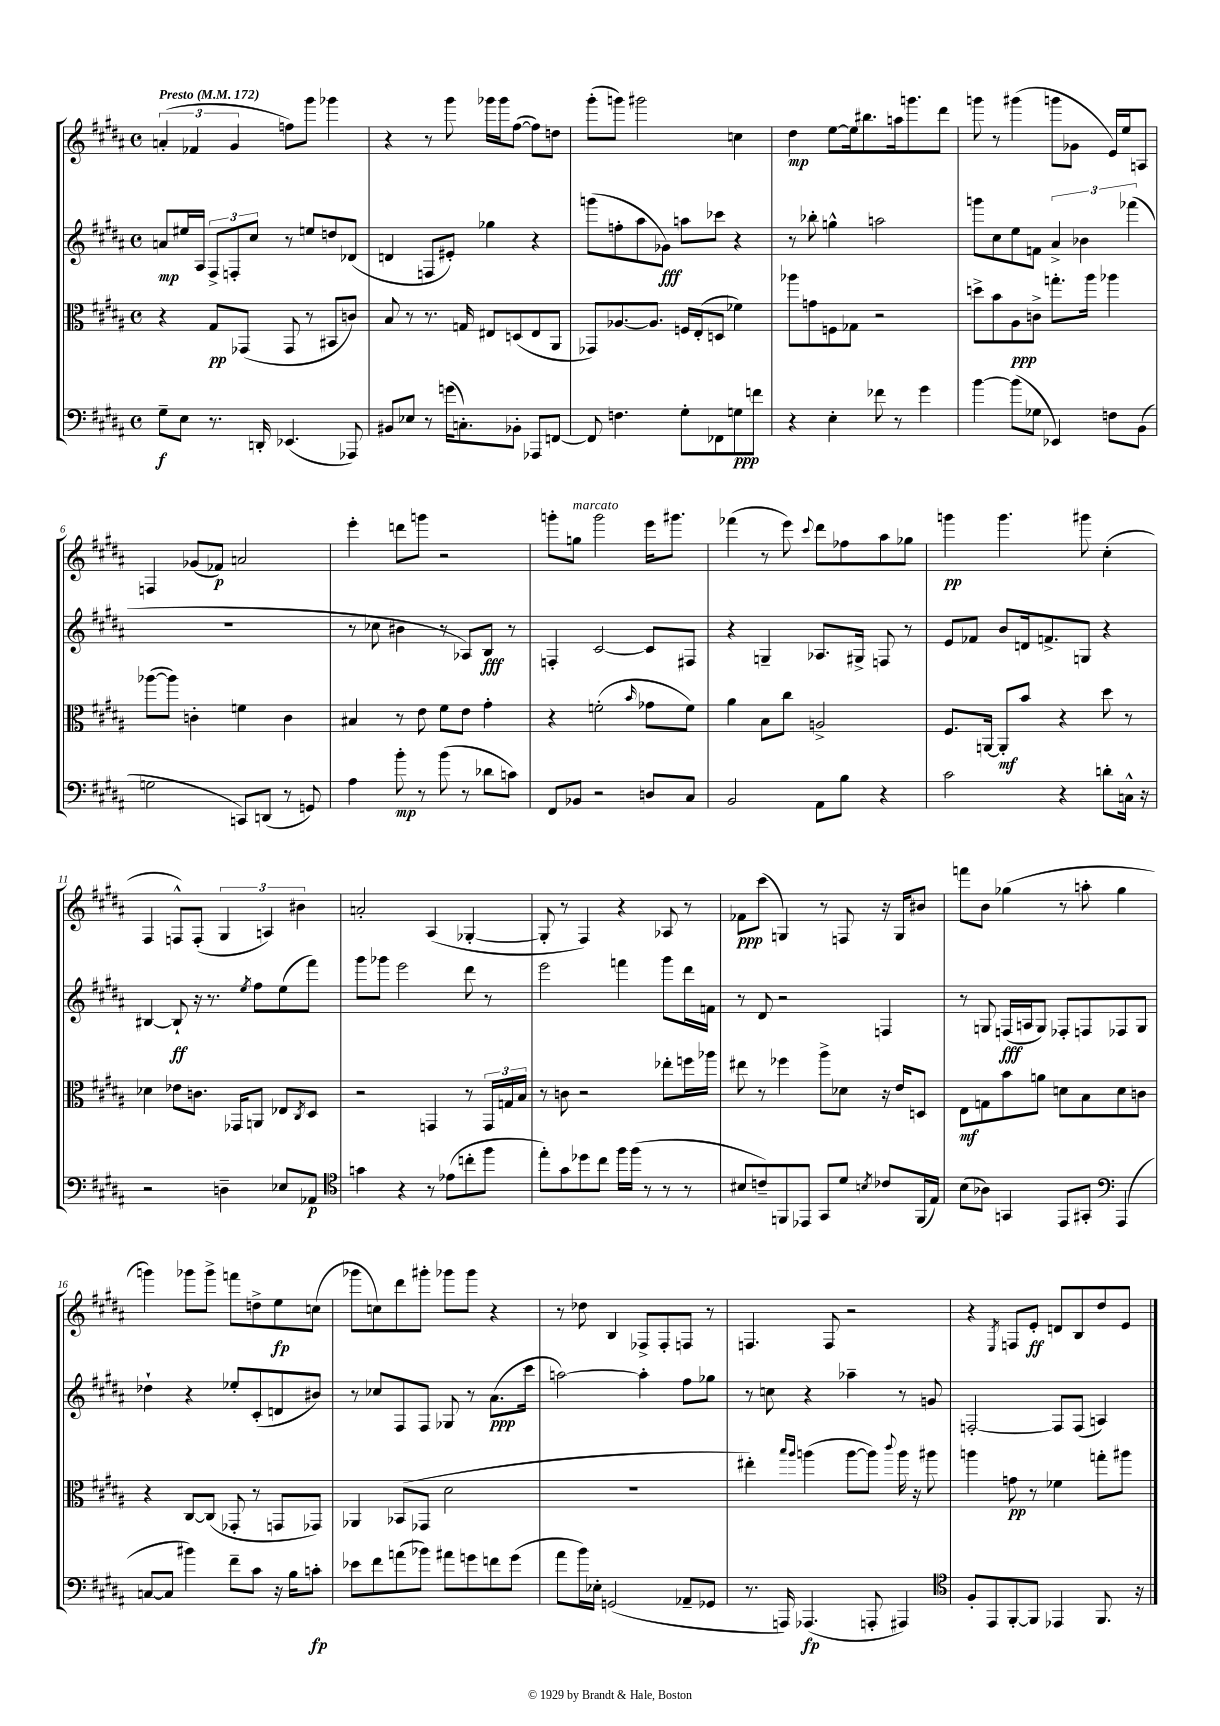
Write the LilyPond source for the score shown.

<<
\new StaffGroup <<
\new Staff = "s0" {
    \clef treble \key b \major \defaultTimeSignature \time 4/4 \tempo "Presto" 4 = 172
    \tuplet 3/2 { a'4-.( fes'4 gis'4 } f''8) gis'''8 ges'''4 |
    r4 r8 gis'''8 ges'''16 ges'''16 fis''8~( fis''8) d''8 |
    gis'''8-.( g'''8) gis'''2 c''4 |
    dis''4\mp e''8~ e''16 bis''8. a''16 g'''8. dis'''8 |
    g'''8 r8 gis'''4( g'''8 ges'8 e'16) e''16 a8 |
    f4 ges'8( fes'8\p) a'2 |
    e'''4-. d'''8 g'''8 r2 |
    g'''8-. g''8^\markup { \italic "marcato" } g'''2 e'''16 gis'''8. |
    fes'''4( r8 e'''8) \appoggiatura { cis'''8 } dis'''8 fes''8 ais''8 ges''8 |
    g'''4\pp g'''4. gis'''8 cis''4-.( |
    fis4 f8-^) f8-.( \tuplet 3/2 { gis4 a4) bis'4 } |
    a'2-. ais4( ges4~-. |
    ges8-. r8 fis4) r4 aes8 r8 |
    fes'8\ppp cis'''8( g4) r8 f8 r16 g16 bis'8 |
    f'''8 b'8 ges''4( r8 a''8-. ges''4 |
    g'''4) ges'''8 ges'''8-> f'''8 d''8-> e''8\fp c''8( |
    ges'''8 c''8) dis'''8 gis'''8-. ges'''8 ges'''8 r4 |
    r8 des''8 b4 fes8-> fes8-. f8 r8 |
    f4. f8 r2 |
    r4 \acciaccatura { e8 } f8 e'8-.\ff d'8 b8 dis''8 e'8 \bar "|." |
}
\new Staff = "s1" {
    \clef treble \key b \major \defaultTimeSignature \time 4/4
    a'8\mp eis''16 ais16 \tuplet 3/2 { fis8-> f8-. cis''8 } r8 e''8 d''8 des'8( |
    d'4 f8 eis'8-.) ges''4 r4 |
    g'''8( f''8-. ais''8 ges'8\fff) a''8 ces'''8 r4 |
    r8 bes''8-. g''4-^ a''2 |
    g'''8 cis''8 e''8 f'8 \tuplet 3/2 { ais'4-> bes'4 fes'''4( } |
    R1 |
    r8 ces''8 bis'4 r8 aes8) b8\fff r8 |
    f4-. cis'2~ cis'8 fis8 |
    r4 g4-- aes8. gis16-> f8 r8 |
    e'8 fes'8 b'8 d'16 f'8.-> g8 r4 |
    bis4~ bis8-!\ff r16 r8. \acciaccatura { e''8 } fis''8 e''8( fis'''8) |
    gis'''8 ges'''8 e'''2 dis'''8 r8 |
    e'''2 f'''4 gis'''8 dis'''16 f'16 |
    r8 dis'8 r2 f4 |
    r8 g8 f16\fff( a16 g8) fes8-. f8 fes8 g8 |
    des''4-! r4 ees''8-. cis'8-.( d'8 bis'8) |
    r8 ces''8 fis8 fis8 ges8 r8 ais'8.\ppp( cis'''16 |
    a''2~) a''4-. fis''8 ges''8 |
    r8 c''8 r4 aes''4-- r8 g'8 |
    f2~-. f8 f8( a4) \bar "|." |
}
\new Staff = "s2" {
    \clef alto \key b \major \defaultTimeSignature \time 4/4
    r4 gis8\pp ges,8( ges,8 r8 bis,8 c'8) |
    b8 r8 r8. g16 eis8 d8( eis8 ais,8 |
    ges,8) aes8.~ aes8. f16 e16-.( d8 fes'4) |
    aes''8 g'8 f8 ges8 r2 |
    d''8-> b'8 ais8\ppp c'8-> g''8.-. ais''16 aes''4 |
    aes''8~( aes''8) c'4-. f'4 c'4 |
    bis4 r8 e'8 fis'8 e'8 gis'4-. |
    r4 f'2-.( \grace { b'16 } ges'8 f'8) |
    ais'4 b8 cis''8 a2-> |
    fis8. a,16~ a,8-.\mf b'8 r4 dis''8 r8 |
    des'4 ees'8 c'8. ges,16 a,8 ees8 \acciaccatura { cis8 } dis8 |
    r2 g,4 r8 \tuplet 3/2 { g,16 g16 b16 } |
    r8 c'8 r2 ees''8-. f''16 aes''16 |
    eis''8 r8 fes''4 ais''8-> des'8 r16 e'16 d8 |
    e8\mf g8 b'8 a'8 d'8 b8 d'8 c'8 |
    r4 cis8~ cis8( ges,8-. r8 g,8 ges,8) |
    aes,4 bes,8( ges,8 dis'2 |
    R1 |
    eis''4-.) \grace { b''16 ais''16 } a''4( a''8~ a''8) \appoggiatura { cis'''8 } a''16 r16 ais''8 |
    a''4 g'8\pp r8 fes'4 g''8-. ais''8 \bar "|." |
}
\new Staff = "s3" {
    \clef bass \key b \major \defaultTimeSignature \time 4/4
    gis8--\f e8 r8. d,16-. ees,4.( aes,,8) |
    bis,8 ees8 r8 g'16( c8.-.) bes,8-. aes,,8 f,8~ |
    f,8 f4. gis8-. fes,8 g8\ppp f'8 |
    r4 e4-. fes'8 r8 gis'4 |
    b'4~ b'8( ges8 ees,4) f8 b,8( |
    g2 c,8) d,8( r8 g,8) |
    ais4 b'8-.\mp r8 b'8( r8 des'8 c'8) |
    fis,8 bes,8 r2 d8 cis8 |
    b,2 ais,8 b8 r4 |
    cis'2 r4 d'8-. c16-^ r16 |
    r2 d4-- ees8 aes,8\p |
    \clef tenor g'4 r4 r8 ees'8( c''8-. fis''8 |
    e''8-.) gis'8 des''8 cis''8 fis''16 fis''16( r8 r8 r8 |
    bis8 c'8--) f,8 ees,8 gis,8 dis'8 \acciaccatura { b8 } ces'8 f,16( e16) |
    b8( aes8) g,4 e,8 gis,8-. \clef bass ais,,4( |
    c8~ c8 bis'4) fis'8-- cis'8 r16 b16 c'8-.\fp |
    ees'8 fis'8 a'8( bes'8) ais'8 g'8 f'8 g'8( |
    ais'8 b'16) ees16-. g,2( aes,8-- ges,8 |
    r8. a,,16) aes,,4.\fp( a,,8-. ais,,4) |
    \clef tenor fis8-. e,8 fis,8~-. fis,8 ees,4 fis,8. r16 \bar "|." |
}
>>
>>
